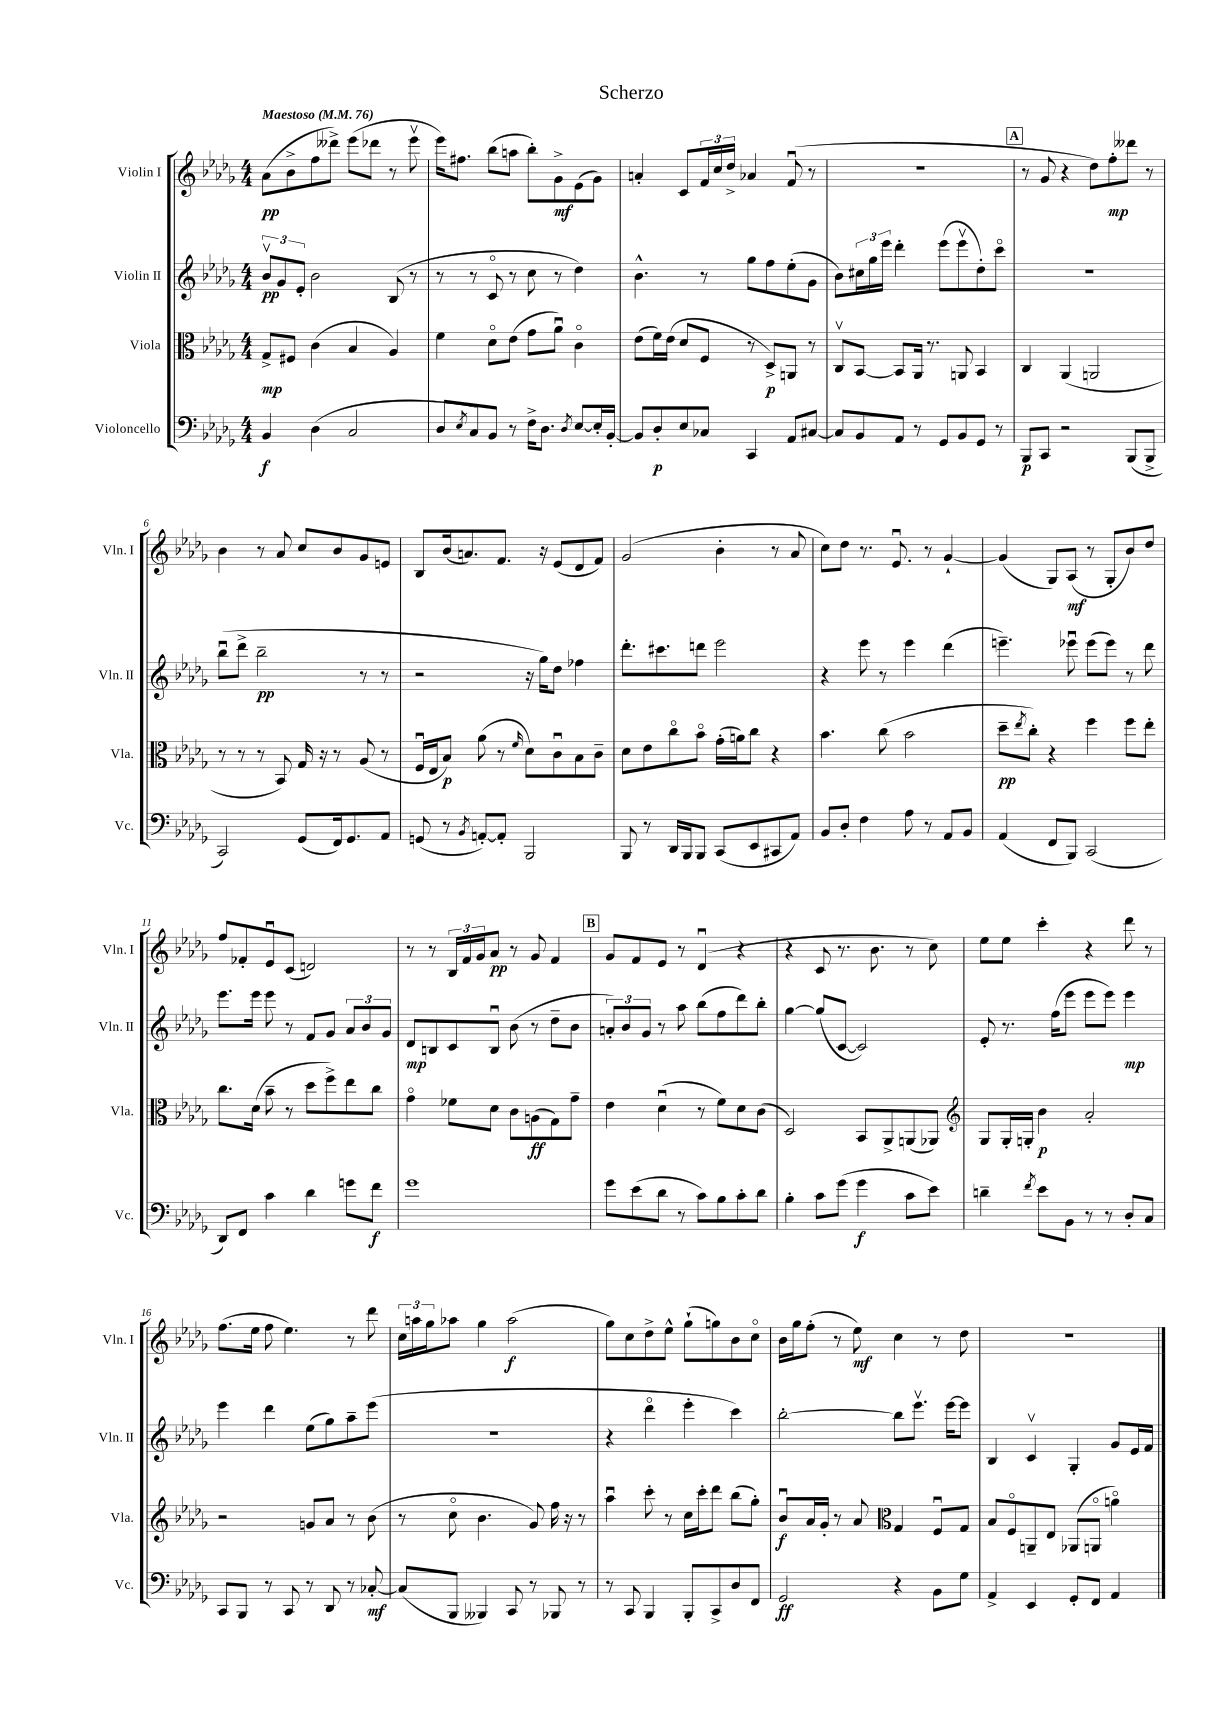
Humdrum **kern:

**kern	**kern	**kern	**kern
*staff4	*staff3	*staff2	*staff1
*clefF4	*clefC3	*clefG2	*clefG2
*k[b-e-a-d-g-]	*k[b-e-a-d-g-]	*k[b-e-a-d-g-]	*k[b-e-a-d-g-]
*M4/4	*M4/4	*M4/4	*M4/4
*MM76	*MM76	*MM76	*MM76
4BB-	8G-^	12b-v	(8a-
.	.	12g-	.
.	8F#	.	8b-^
.	.	12e-'	.
(4D-	(4c	2b-	8ff
.	.	.	8ddd--^)
2C	4B-	.	(8eee-
.	.	.	8ddd-
.	4A-)	(8B-	8r
.	.	8r	8eee-v
=	=	=	=
8D-	4f	8r	16eee-)
.	.	.	8.ff#
8qE-	.	.	.
8C)	.	8r	.
8BB-	8d-o	8co	(8bb-
8r	(8e-	8r	8aa
16F^	8g-	8cc	8bb-')
8.D-	.	.	.
.	8a-u)	8r	8g-^
8qD-	.	.	.
[8E-	4co	4dd-)	(8e-
16E-']	.	.	8g-)
[16BB-'	.	.	.
=	=	=	=
8BB-]	(8e-	4.b-^^	4a'
8D-'	16f)	.	.
.	(16e-	.	.
8E-	8d-	.	8c
8C-	8F	8r	24f
.	.	.	24cc
.	.	.	24dd-^
4CC	8r	8gg-	4a-
.	8D-^)	8ff	.
8AA-	8AA	(8ee-'	(8fu
[8C#	8r	8g-	8r
=	=	=	=
8C#]	8Cv	8b-)	1r
8BB-	[8BB-	24cc#	.
.	.	24gg-	.
.	.	24eee-	.
8AA-	8BB-]	4ddd-'	.
8r	16AA-	.	.
.	8.r	.	.
8GG-	.	(8eee-	.
8BB-	8AA	8eee-v	.
8GG-	4BB-	8dd-')	.
8r	.	8ccco	.
=	=	=	=
8BBB-	4C	1r	8r
8CC	.	.	8g-
2r	(4AA-	.	4r
.	2AA	.	8dd-)
.	.	.	8ff'
(8BBB-	.	.	8ddd--
8BBB-^	.	.	8r
=	=	=	=
2CC)	8r	(8bb-u	4b-
.	8r	8ddd-^	.
.	8r	2bb-~	8r
.	8BB-)	.	8a-
(8GG-	16G-	.	8cc
.	16r	.	.
16FF)	8r	.	8b-
8.GG-	.	.	.
.	(8A-	8r	8g-
8AA-	8r	8r	8e
=	=	=	=
(8GG	16Fu	2r	8B-
.	16E-	.	.
8r	8B-)	.	(16b-
.	.	.	8.a)
8qBB-	.	.	.
[8AA')	(8a-	.	.
8AA']	8r	.	8.f
.	16qqf	.	.
2BBB-	8d-)	16r	.
.	.	16gg-)	16r
.	8cu	8dd-	(8e-
.	8B-	4ff-	8d-
.	8c~	.	8f)
=	=	=	=
8BBB-	8d-	8.ddd-'	(2g-
8r	8e-	.	.
.	.	8.ccc#	.
16DD-	8cco	.	.
16BBB-	.	.	.
8BBB-	8b-o	8ddd	.
(8CC	(16g-'	2eee-	4b-'
.	16a)	.	.
8EE-	8cc	.	.
8CC#	4r	.	8r
8AA-)	.	.	8a-
=	=	=	=
8BB-	4.b-	4r	8cc)
8D-'	.	.	8dd-
4F	.	8eee-	8.r
.	(8cc	8r	.
.	.	.	8.e-u
8A-	2b-	4eee-	.
8r	.	.	8r
8AA-	.	(4ddd-	[4g-`
8BB-	.	.	.
=	=	=	=
(4AA-	8dd-~	4.eee~)	(4g-]
.	8qee-	.	.
.	8cc')	.	.
8FF	4r	.	8G-)
8BBB-)	.	8eee-u	(8A-
(2CC	4ff	(8eee-	8r
.	.	8eee-)	8G-'
.	8ff	8r	8b-)
.	8ee-'	8ddd-	8dd-
=	=	=	=
8DD-)	8.cc	8.eee-	8ff
8FF	.	.	8f-'
.	(16d-	16eee-	.
4c	8b-~	8eee-	8e-u
.	8r	8r	(8c
4d-	8dd-	8f	2d)
.	8ff^)	8g-	.
8g	8ee-	12a-	.
.	.	12b-	.
8f	8cc	.	.
.	.	12g-	.
=	=	=	=
1g-	4g-o	8d-	8r
.	.	8B	8r
.	8f-	8c	24B-
.	.	.	24f
.	.	.	24g-
.	8d-	8Bu	8a-
.	8c	(8b-	8r
.	(8A	8r	8g-
.	8G-)	8dd-~	4f
.	8g-~	8b-	.
=	=	=	=
8g-	4e-	12a')	8g-
.	.	12b-	.
(8e-	.	.	8f
.	.	12g-	.
8d-	(4d-u	8r	8e-
8r	.	8aa-	8r
8c)	8r	(8bb-	(4d-u
8B-	8f)	8ff	.
8c'	8d-	8ddd-)	4r
8d-	(8c	8bb-'	.
=	=	=	=
4B-'	2D-)	[4gg-	4r
8c	.	(8gg-]	8c
(8g-	.	[8c	8.r
4g-	8BB-	2c])	.
.	.	.	8.b-
.	8AA-^	.	.
8c	(8AA	.	8r
8e-)	8AA-)	.	8cc)
=	=	=	=
*	*clefG2	*	*
4d~	8G-	8e-'	8ee-
.	16G-'	8.r	8ee-
.	16G'	.	.
8qf	.	.	.
8e-	4b-	.	4ccc'
.	.	(16ff	.
8BB-	.	8eee-	.
8r	2a-'	8eee-	4r
8r	.	8eee-)	.
8D-'	.	4eee-	8ddd-
8C	.	.	8r
=	=	=	=
8CC	2r	4eee-	(8.ff
8BBB-	.	.	.
.	.	.	16ee-
8r	.	4ddd-	8ff
8CC	.	.	4.ee-)
8r	8g	(8ee-	.
8DD-	8a-	8gg-)	.
8r	8r	8aa-~	8r
[8C-'	(8b-	(8eee-	8ddd-
=	=	=	=
(8C-]	8r	1r	24cc
.	.	.	24aa
.	.	.	24gg-
8BBB-	8cco	.	8aa-
4BBB--)	4.b-	.	4gg-
8CC	.	.	(2aa-
8r	8g-)	.	.
8BBB-	16ff	.	.
.	16r	.	.
8r	8r	.	.
=	=	=	=
8r	4aa-u	4r	8gg-)
8CC	.	.	8cc
4BBB-	8ccc'	4ddd-o	8dd-^
.	8r	.	8ee-^^
8BBB-'	16cc	4eee-'	(8gg-`
.	16ccc'	.	.
8CC^	8ddd-	.	8gg)
8D-	(8bb-	4ccc)	8b-
8FF	8gg-')	.	8cco
=	=	=	=
2GG-	8b-u	[2bb-'	16b-
.	.	.	16gg-
.	16a-	.	(8ff'
.	16g-'	.	.
.	8r	.	8r
.	8a-	.	8ee-)
*	*clefC3	*	*
4r	4G-	8bb-]	4cc
.	.	8.eee-v	.
8BB-	8Fu	.	8r
.	.	[16eee-	.
8G-	8G-	8eee-]	8dd-
=	=	=	=
4AA-^	8B-	4B-	1r
.	8Fo	.	.
4EE-	8AA~	4cv	.
.	8E-	.	.
8GG-'	(8AA-	4G-'	.
8FF	8AAo	.	.
4AA-	4ao)	8g-	.
.	.	16e-	.
.	.	16f	.
==	==	==	==
*-	*-	*-	*-
